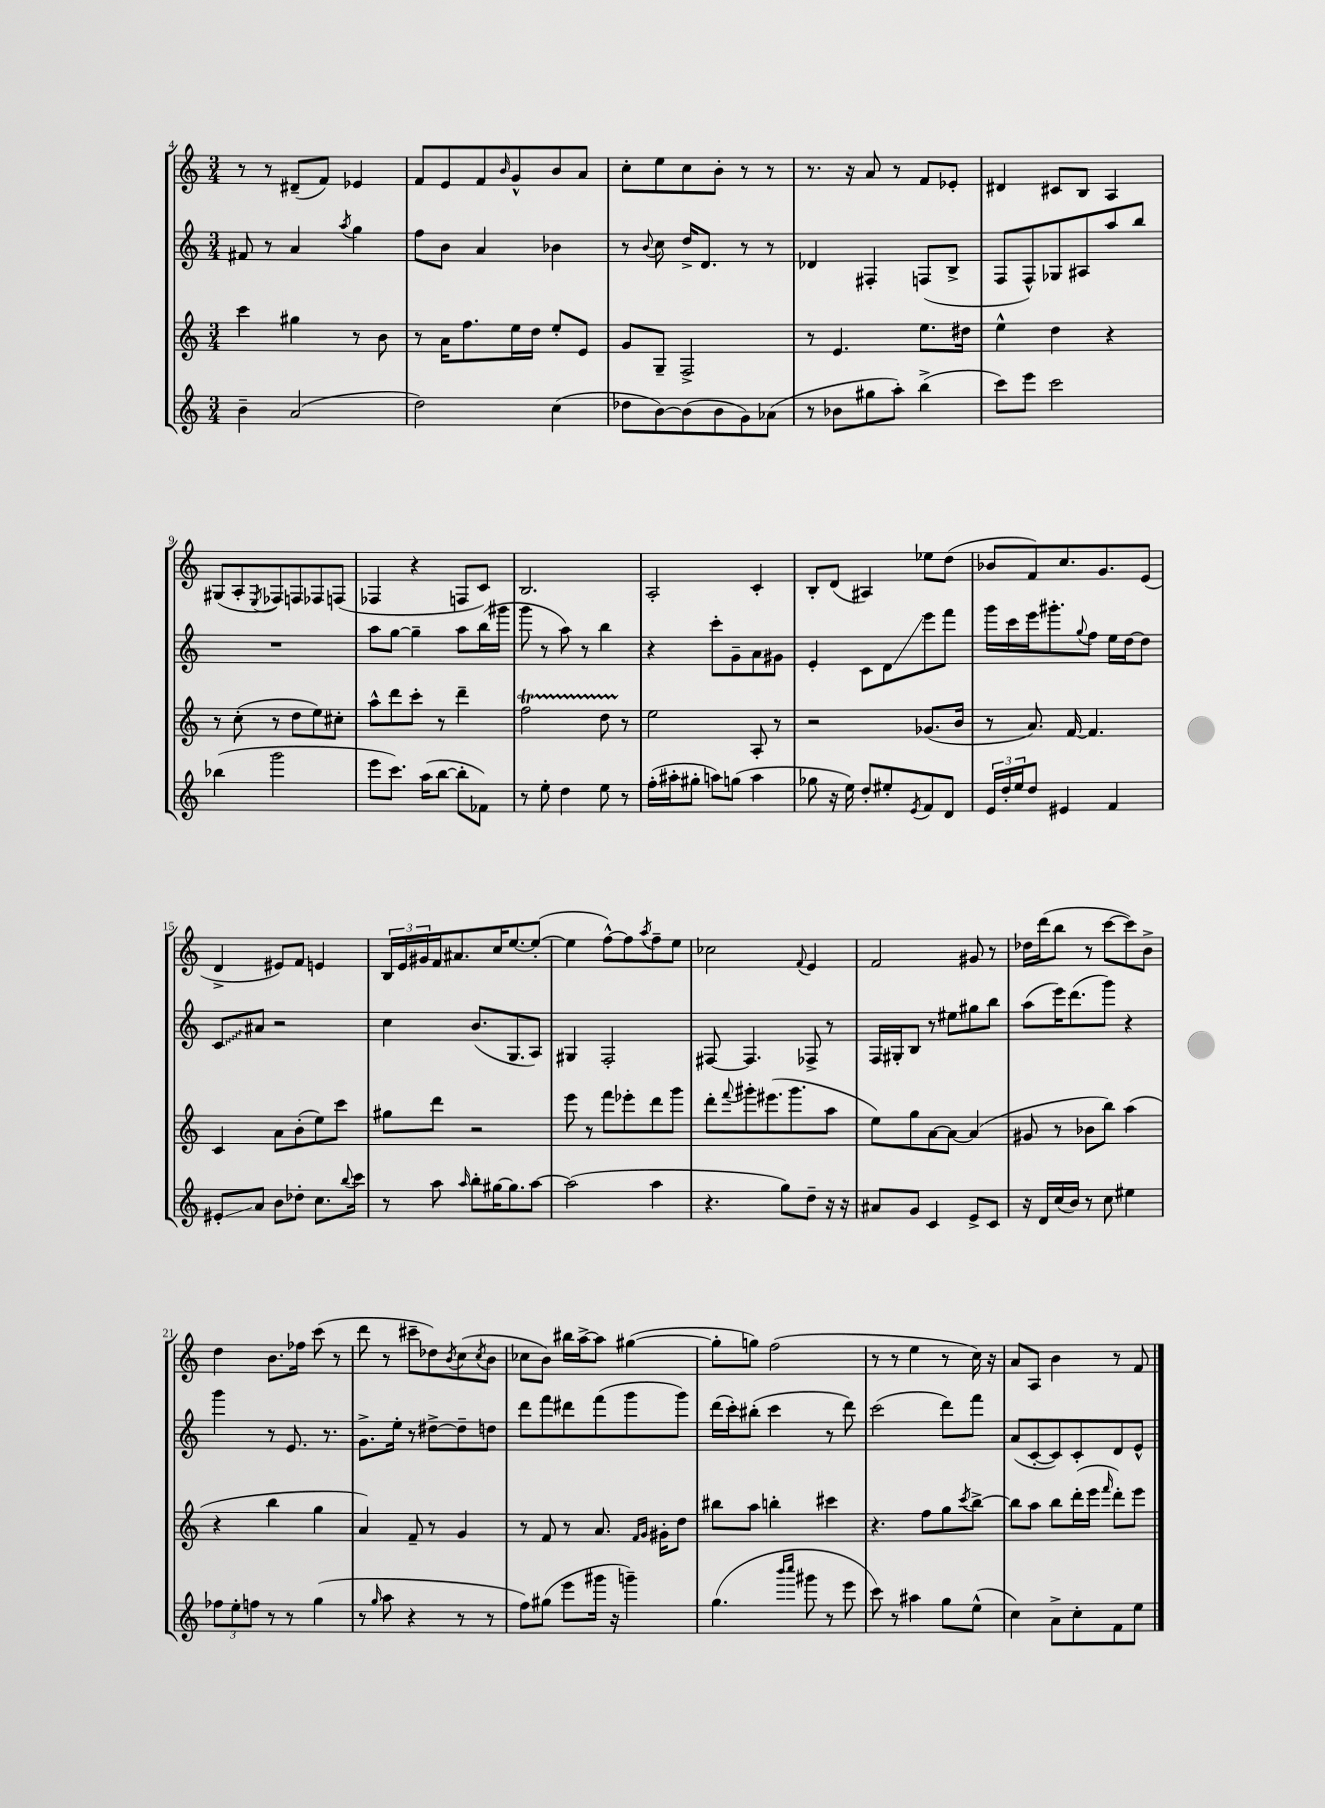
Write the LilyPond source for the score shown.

<<
\new StaffGroup <<
\new Staff = "s0" {
    \clef treble \key c \major \numericTimeSignature \time 3/4
    r8 r8 dis'8--( f'8) ees'4 |
    f'8 e'8 f'8 \grace { b'16 } g'8-^ b'8 a'8 |
    c''8-. e''8 c''8 b'8-. r8 r8 |
    r8. r16 a'8 r8 f'8 ees'8-. |
    dis'4 cis'8 b8 a4 |
    gis8( a8-. \acciaccatura { e8 } fes8) f8 fes8 f8( |
    fes4 r4 f8 c'8) |
    b2. |
    a2-. c'4-. |
    b8-. d'8( ais4) ees''8 d''8( |
    bes'8 f'8) c''8. g'8. e'8( |
    d'4-> eis'8) f'8 e'4 |
    \tuplet 3/2 { b16 e'16 gis'16 } f'16 ais'8. c''16 e''8.~ e''8~-.( |
    e''4 f''8~-^) f''8 \acciaccatura { a''8 } f''8-- e''8 |
    ces''2 \appoggiatura { f'8 } e'4 |
    f'2 gis'8 r8 |
    des''16 d'''16( b''8 r8 c'''8~ c'''8) b'8-> |
    d''4 b'8. fes''16 c'''8( r8 |
    d'''8 r8 cis'''8-- des''8) \acciaccatura { b'8 } c''8( \acciaccatura { c''8 } b'8 |
    ces''8 b'8) bis''16 a''16~-> a''8 gis''4~( |
    gis''8-. g''8) f''2( |
    r8 r8 e''4 r8 c''16) r16 |
    a'8 a8 b'4 r8 f'8 \bar "|." |
}
\new Staff = "s1" {
    \clef treble \key c \major \numericTimeSignature \time 3/4
    fis'8 r8 a'4 \acciaccatura { a''8 } g''4 |
    f''8 b'8 a'4 bes'4 |
    r8 \appoggiatura { b'8 } c''8 d''16-> d'8. r8 r8 |
    des'4 fis4-. f8( b8-> |
    f8 f8-^) ges8 ais8 a''8 b''8 |
    R2. |
    a''8 g''8~ g''4-- a''8 b''16( gis'''16 |
    g'''8 r8 a''8) r8 b''4 |
    r4 c'''8-. g'8-- a'8 gis'8 |
    e'4-. c'8 d'8\glissando e'''8 f'''8 |
    g'''16 c'''16 e'''16 gis'''8.-. \appoggiatura { g''8 } f''8 e''16 d''16~ d''8 |
    \once \override Glissando.style = #'zigzag c'8\glissando ais'8 r2 |
    c''4 b'8.( g8. a8) |
    gis4 f2-. |
    fis8~ fis4. fes8-> r8 |
    f16 gis16-. b8 r8 eis''8 gis''8 b''8 |
    a''8( e'''16) d'''8.( g'''8) r4 |
    g'''4 r8 e'8. r8. |
    g'8.-> e''16-. r8 dis''8~-> dis''8-- d''8 |
    d'''8 f'''8 dis'''8 f'''8( g'''8 g'''8) |
    d'''16( c'''16-.) bis''8-.( c'''4 r8 d'''8) |
    c'''2( d'''8) f'''8 |
    a'8( c'8~-. c'8) c'8-. d'8 e'8-^ \bar "|." |
}
\new Staff = "s2" {
    \clef treble \key c \major \numericTimeSignature \time 3/4
    c'''4 gis''4 r8 b'8 |
    r8 a'16 f''8. e''16 d''16 e''8-. e'8 |
    g'8 g8-- f2-> |
    r8 e'4. e''8. dis''16 |
    e''4-^ d''4 r4 |
    r8 c''8-.( r8 d''8 e''8) cis''8-. |
    a''8-^ d'''8 c'''8-. r8 d'''4-- |
    f''2\startTrillSpan d''8 r8\stopTrillSpan |
    e''2 a8-. r8 |
    r2 ges'8.( b'16 |
    r8 a'8.) f'16~ f'4. |
    c'4 a'8 b'8-.( e''8) c'''8 |
    gis''8 d'''8 r2 |
    e'''8 r8 f'''8 ees'''8-. d'''8 g'''8 |
    d'''8-. \appoggiatura { f'''8 } gis'''8-. eis'''8.( gis'''8. a''8 |
    e''8) g''8 a'8~ a'8~ a'4( |
    gis'8 r8 bes'8 b''8) a''4( |
    r4 b''4 g''4 |
    a'4) f'8-- r8 g'4 |
    r8 f'8 r8 a'8. \grace { f'16 g'16 } gis'16-. d''8 |
    bis''8 a''8 b''4-. cis'''4 |
    r4. f''8 g''8 \acciaccatura { c'''8 } b''8~-> |
    b''8 a''8 b''8 d'''16-.( e'''16 \grace { f'''16 } d'''8-.) e'''8 \bar "|." |
}
\new Staff = "s3" {
    \clef treble \key c \major \numericTimeSignature \time 3/4
    b'4-- a'2( |
    d''2) c''4( |
    des''8 b'8~) b'8( b'8 g'8) aes'8( |
    r8 bes'8 gis''8 a''8-.) b''4->( |
    c'''8) e'''8 c'''2 |
    bes''4( g'''2 |
    e'''8 c'''8.) a''16( b''8~ b''8-. fes'8) |
    r8 e''8-. d''4 e''8 r8 |
    f''16-.( ais''16-. gis''8-. a''8) g''8( a''4 |
    ges''8 r16 e''16) d''8-. eis''8-. \acciaccatura { e'8 } f'8 d'8 |
    \tuplet 3/2 { e'16 d''16-. e''16 } d''8 eis'4 f'4 |
    eis'8-.\glissando a'8 b'8 des''8-. c''8. \appoggiatura { b''8 } c'''16 |
    r8 a''8 \grace { a''16 } b''8-. gis''16~ gis''8. a''8~ |
    a''2( a''4 |
    r4. g''8) d''8-- r16 r16 |
    ais'8 g'8 c'4 e'8-> c'8 |
    r16 d'16 c''16( b'16) r8 c''8 eis''4 |
    \tuplet 3/2 { fes''8 e''8-. f''8 } r8 r8 g''4( |
    r8 \grace { g''16 } a''8 r4 r8 r8 |
    f''8) gis''8( e'''8 gis'''16 r16 g'''4--) |
    g''4.( \grace { b'''16 c''''16 } gis'''8 r8 e'''8 |
    c'''8) r8 ais''4 g''8 e''8-^( |
    c''4) a'8-> c''8-. f'8 e''8 \bar "|." |
}
>>
>>
\layout { \context { \Score currentBarNumber = #4 } }
